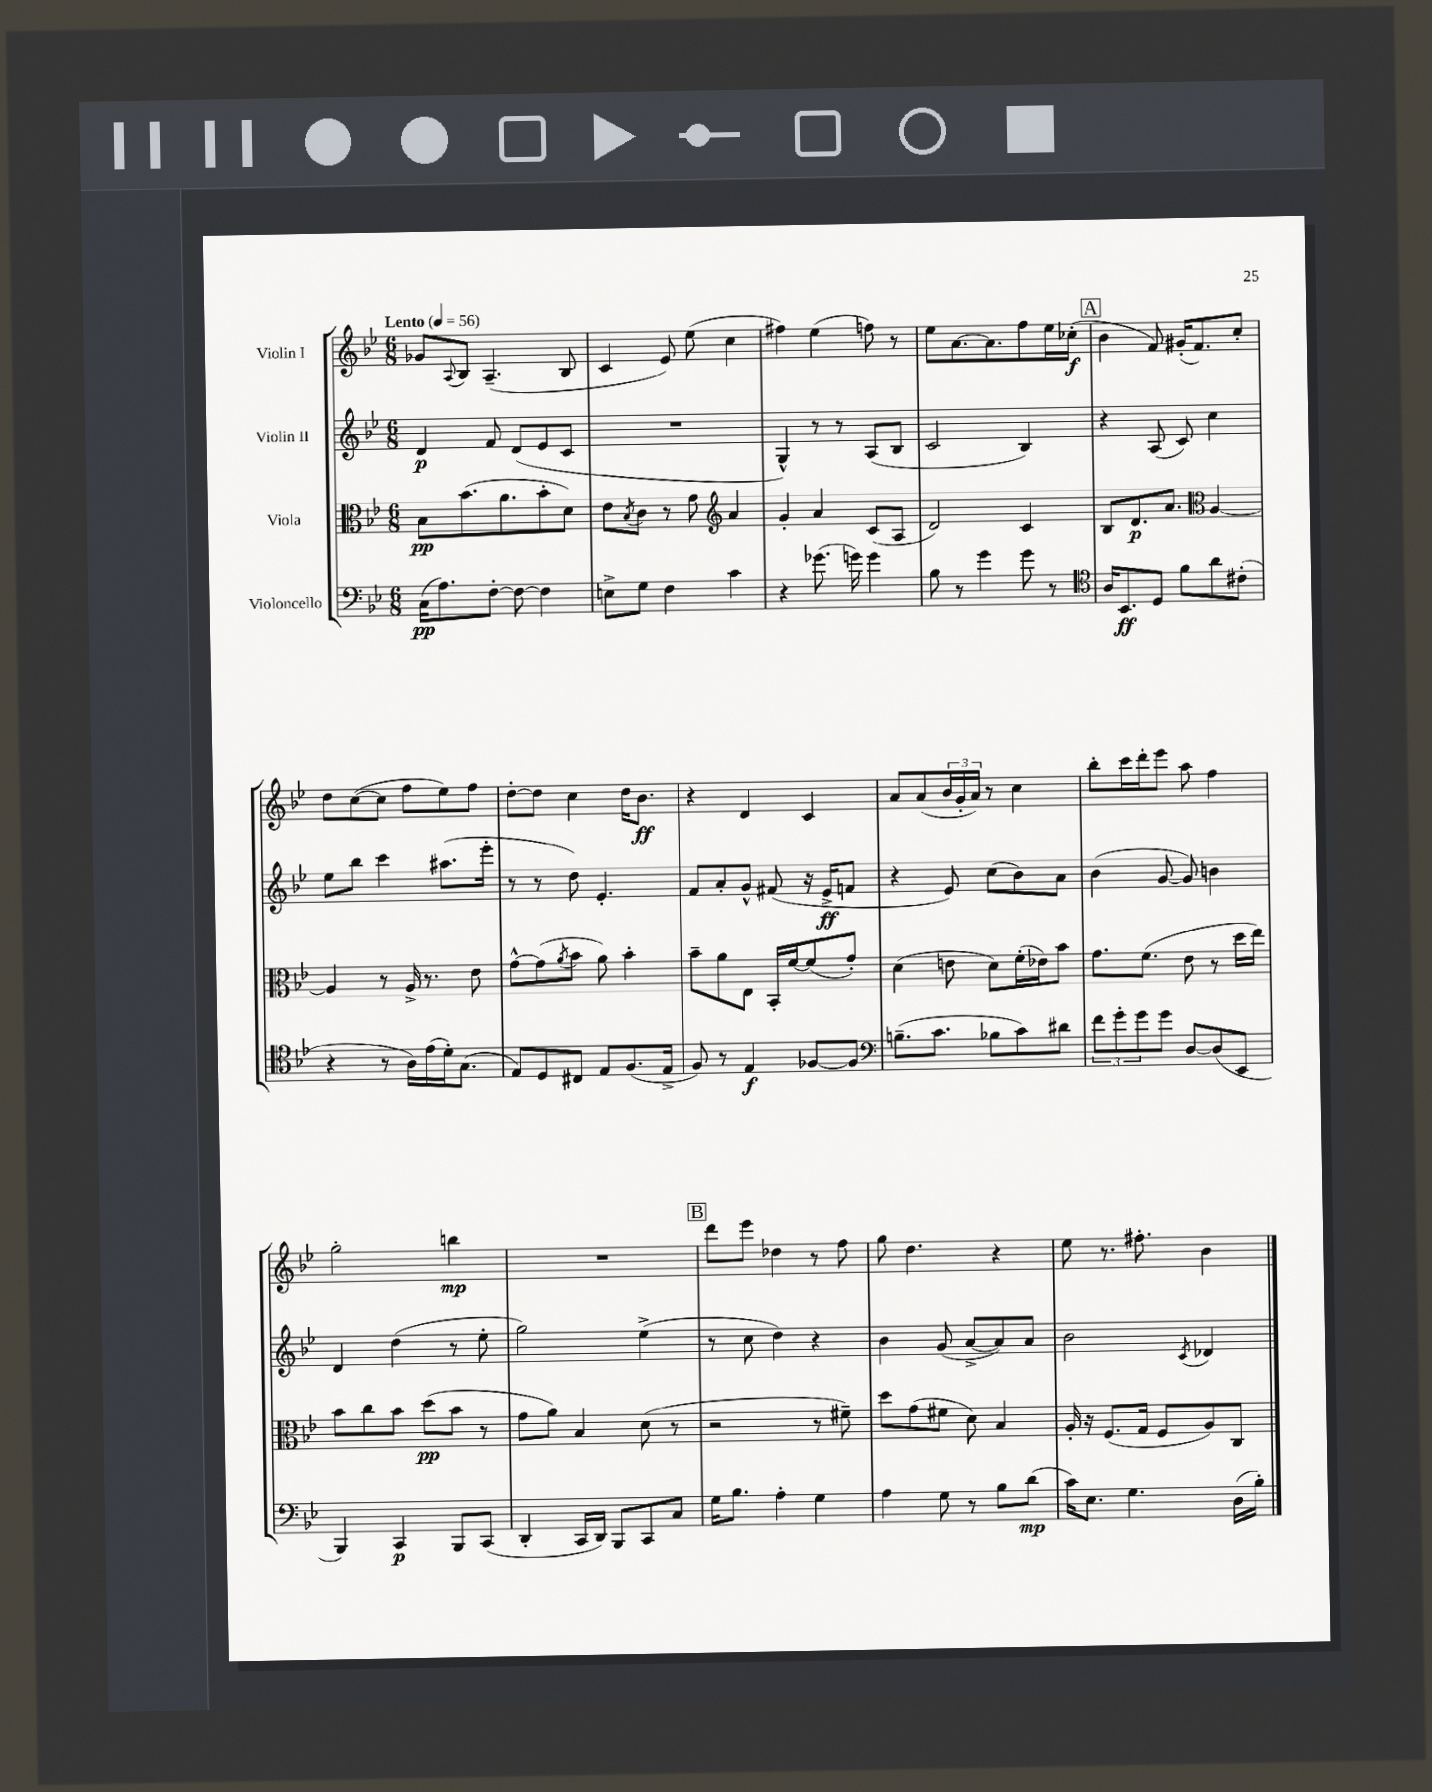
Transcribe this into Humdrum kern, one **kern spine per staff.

**kern	**dynam	**kern	**dynam	**kern	**dynam	**kern	**dynam
*part4	*part4	*part3	*part3	*part2	*part2	*part1	*part1
*staff4	*staff4	*staff3	*staff3	*staff2	*staff2	*staff1	*staff1
*I"Violoncello	*	*I"Viola	*	*I"Violin II	*	*I"Violin I	*
*clefF4	*	*clefC3	*	*clefG2	*	*clefG2	*
*k[b-e-]	*	*k[b-e-]	*	*k[b-e-]	*	*k[b-e-]	*
*M6/8	*	*M6/8	*	*M6/8	*	*M6/8	*
*MM56	*	*MM56	*	*MM56	*	*MM56	*
=1	=1	=1	=1	=1	=1	=1	=1
!	!	!	!	!	!	!LO:TX:a:B:t=Lento	!
(16C\KL	pp	8B-\L	pp	4d/	p	8g-X/L	.
8.A\)	.	.	.	.	.	.	.
.	.	.	.	.	.	8qqA/	.
.	.	(8.b-\	.	.	.	8B-/J	.
[8F'\J	.	.	.	8f/	.	(4.A~/	.
.	.	8.a\	.	.	.	.	.
8F\_	.	.	.	(8d/L	.	.	.
4F\]	.	8b-'\	.	8e-/	.	.	.
.	.	8d\J)	.	8c/J	.	8B-/	.
=2	=2	=2	=2	=2	=2	=2	=2
8En^\L	.	8e-\L	.	2.r	.	4c/	.
.	.	8qB-/	.	.	.	.	.
8G\J	.	8c\J	.	.	.	.	.
4F\	.	8r	.	.	.	8e-/)	.
.	.	8g\	.	.	.	(8ee-\	.
*	*	*clefG2	*	*	*	*	*
4c\	.	4a/	.	.	.	4cc\	.
=3	=3	=3	=3	=3	=3	=3	=3
4r	.	4g'/	.	4G^^/)	.	4ff#X\)	.
(8.g-X\	.	4a/	.	8r	.	(4ee-\	.
.	.	.	.	8r	.	.	.
16gn\)	.	.	.	.	.	.	.
4g\	.	(8c/L	.	(8A/L	.	8ffn\)	.
.	.	8A/J	.	8B-/J	.	8r	.
=4	=4	=4	=4	=4	=4	=4	=4
8B-\	.	2d/)	.	2c/	.	8ee-\L	.
8r	.	.	.	.	.	[8.a\	.
4g\	.	.	.	.	.	.	.
.	.	.	.	.	.	8.a\]	.
8g\	.	4c/	.	4B-/)	.	8ff\	.
8r	.	.	.	.	.	16ee-\L	.
.	.	.	.	.	.	(16cc-X'\JJ	f
!!LO:REH:place=s1:t=A
=5	=5	=5	=5	=5	=5	=5	=5
*clefC4	*	*	*	*	*	*	*
16A/KL	.	8B-/L	.	4r	.	4b-\	.
8.BB-/	ff	.	.	.	.	.	.
.	.	8.d/	p	.	.	.	.
8D/J	.	.	.	(8A/	.	8f/)	.
.	.	8.a/J	.	.	.	.	.
8f\L	.	.	.	8c/)	.	(16g#X'/KL	.
.	.	.	.	.	.	8.f/)	.
*	*	*clefC3	*	*	*	*	*
8a\	.	[4A/	.	4cc\	.	.	.
(8c#X'\J	.	.	.	.	.	8cc'/J	.
!!LO:LB:g=z
=6	=6	=6	=6	=6	=6	=6	=6
4r	.	4A/]	.	8ee-\L	.	8dd\L	.
.	.	.	.	8bb-\J	.	([8cc\	.
8r	.	8r	.	4ccc\	.	8cc\J]	.
16A\LL)	.	16A^/	.	.	.	8ff\L	.
(16e-\	.	8.r	.	.	.	.	.
16d'\J)	.	.	.	(8.aa#X\L	.	8ee-\)	.
(8.G\J	.	.	.	.	.	.	.
.	.	8e-\	.	.	.	8ff\J	.
.	.	.	.	16eee-'\Jk	.	.	.
=7	=7	=7	=7	=7	=7	=7	=7
8E-/L)	.	[8g^^\L	.	8r	.	[8dd'\L	.
8D/	.	(8g\]	.	8r	.	8dd\J]	.
.	.	8qa/	.	.	.	.	.
8C#X/J	.	8b-\J	.	8dd\)	.	4cc\	.
8E-/L	.	8a\)	.	4.e-'/	.	.	.
(8.F/	.	4b-'\	.	.	.	16dd\KL	.
.	.	.	.	.	.	8.b-\J	ff
16E-^/Jk	.	.	.	.	.	.	.
=8	=8	=8	=8	=8	=8	=8	=8
8F/)	.	8b-~\L	.	8f/L	.	4r	.
8r	.	8a\	.	8a'/	.	.	.
4E-/	f	8E-\J	.	8g^^/J	.	4d/	.
.	.	16BB-'/LL	.	(8f#X/	.	.	.
.	.	[16f/J	.	.	.	.	.
[8F-X/L	.	(8f/]	.	16r	.	4c/	.
.	.	.	.	16e-^/KL	ff	.	.
8F-/J]	.	8g'/J)	.	8fn/J	.	.	.
=9	=9	=9	=9	=9	=9	=9	=9
*clefF4	*	*	*	*	*	*	*
(8.Bn~\L	.	(4d\	.	4r	.	8a/L	.
.	.	.	.	.	.	(8a/	.
8.c\J	.	.	.	.	.	.	.
.	.	8en\	.	8e-/)	.	24b-/L	.
.	.	.	.	.	.	24g'/	.
.	.	.	.	.	.	24a/JJ)	.
8B-X\L	.	8d\L)	.	(8cc\L	.	8r	.
8c\)	.	(16f'\L	.	8b-\)	.	4cc\	.
.	.	16e-X\J)	.	.	.	.	.
8d#X\J	.	8b-\J	.	8a\J	.	.	.
=10	=10	=10	=10	=10	=10	=10	=10
12f\L	.	8.g\L	.	(4b-\	.	8bb-'\L	.
12g'\	.	.	.	.	.	.	.
.	.	.	.	.	.	16ccc\L	.
12g\	.	.	.	.	.	.	.
.	.	(8.f\J	.	.	.	16ddd'\J	.
8g\J	.	.	.	[8g/	.	8eee-\J	.
[8D/L	.	8e-\	.	8g/])	.	8aa\	.
(8D/]	.	8r	.	4bn\	.	4ff\	.
8EE-/J	.	16dd\LL	.	.	.	.	.
.	.	16ee-\JJ)	.	.	.	.	.
!!LO:LB:g=z
=11	=11	=11	=11	=11	=11	=11	=11
4BBB-/)	.	8b-\L	.	4d/	.	2gg'\	.
.	.	8cc\	.	.	.	.	.
4CC/	p	8b-\J	.	(4dd\	.	.	.
.	.	(8dd\L	pp	.	.	.	.
8BBB-/L	.	8b-\J	.	8r	.	4bbn\	mp
(8CC/J	.	8r	.	8ee-'\	.	.	.
=12	=12	=12	=12	=12	=12	=12	=12
4DD'/	.	8g\L	.	2gg\)	.	2.r	.
.	.	8a\J)	.	.	.	.	.
16CC/LL	.	4B-/	.	.	.	.	.
16DD/JJ)	.	.	.	.	.	.	.
8BBB-/L	.	.	.	.	.	.	.
8CC/	.	(8d\	.	(4ee-^\	.	.	.
8C/J	.	8r	.	.	.	.	.
!!LO:REH:place=s1:t=B
=13	=13	=13	=13	=13	=13	=13	=13
16G\KL	.	2r	.	8r	.	8ddd\L	.
8.B-\J	.	.	.	.	.	.	.
.	.	.	.	8cc\	.	8eee-\J	.
4A'\	.	.	.	4dd\)	.	4dd-X\	.
4G\	.	8r	.	4r	.	8r	.
.	.	8f#X~\)	.	.	.	8ff\	.
=14	=14	=14	=14	=14	=14	=14	=14
4A\	.	8dd\L	.	4b-\	.	8gg\	.
.	.	(8g\	.	.	.	4.dd\	.
8G\	.	8f#X\J	.	(8g/	.	.	.
8r	.	8d\)	.	[8a^/L	.	.	.
8B-\L	.	4B-/	.	8a/])	.	4r	.
(8d\J	mp	.	.	8a/J	.	.	.
=15	=15	=15	=15	=15	=15	=15	=15
16c\KL)	.	16A'/	.	2b-\	.	8ee-\	.
8.E-\J	.	16r	.	.	.	.	.
.	.	(8.F/L	.	.	.	8.r	.
4.G\	.	.	.	.	.	.	.
.	.	16G/Jk	.	.	.	8.ff#X'\	.
.	.	8F/L	.	.	.	.	.
.	.	.	.	8qc/	.	.	.
.	.	8A/)	.	4d-X/	.	4b-\	.
(16D\LL	.	8C/J	.	.	.	.	.
16B-'\JJ)	.	.	.	.	.	.	.
==	==	==	==	==	==	==	==
*-	*-	*-	*-	*-	*-	*-	*-
